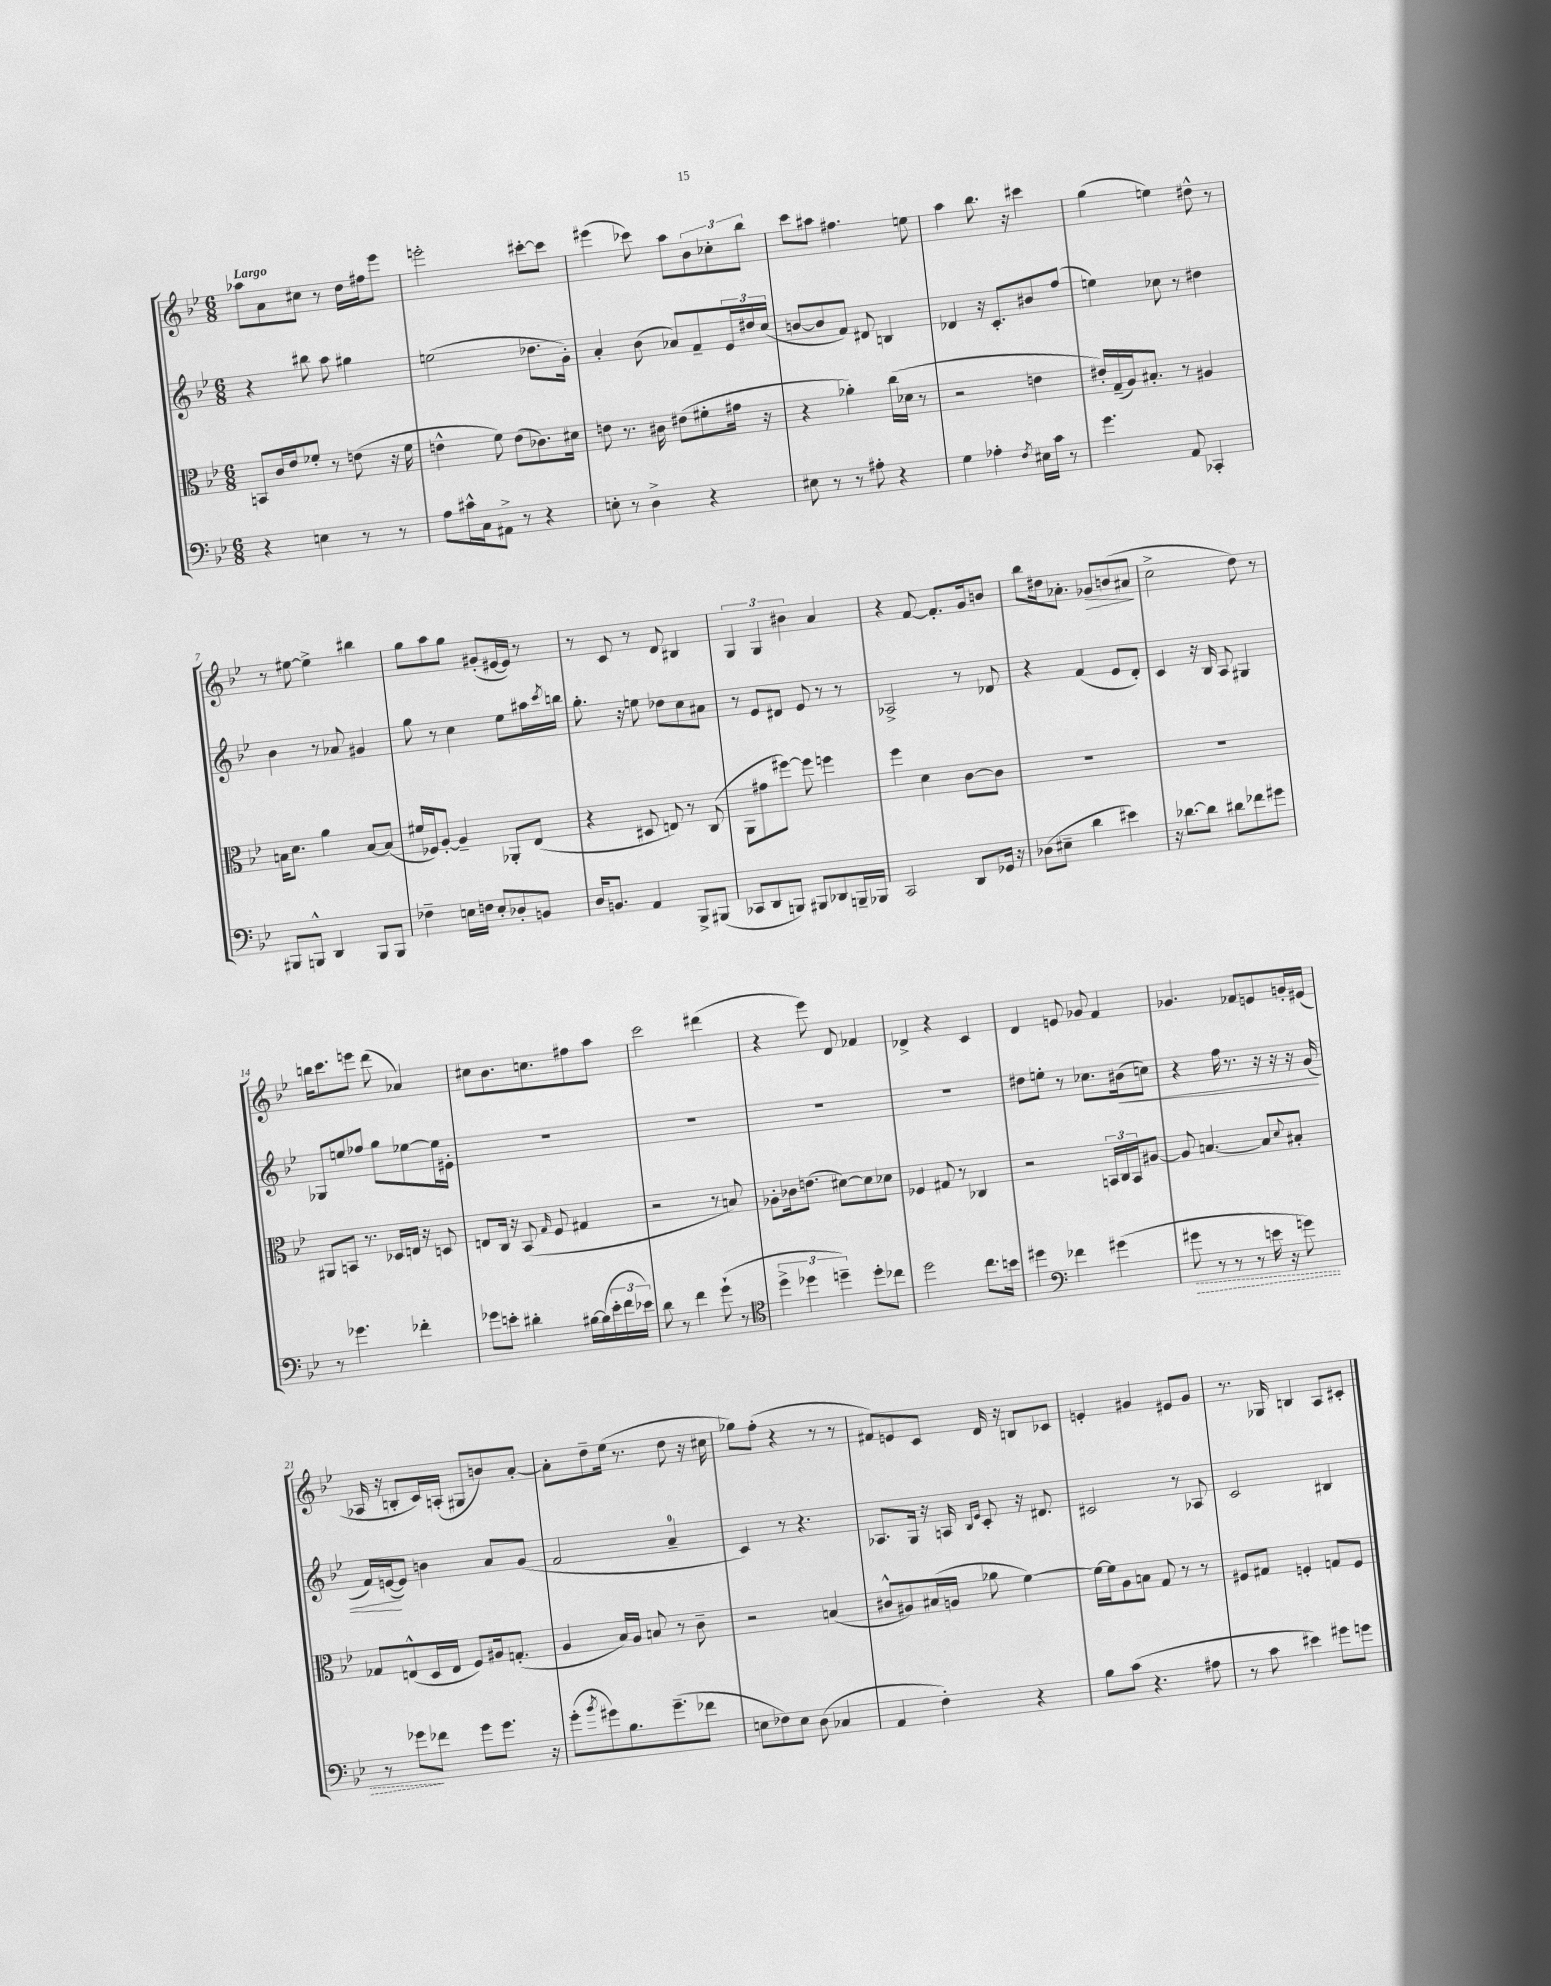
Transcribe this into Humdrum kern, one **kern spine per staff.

**kern	**kern	**kern	**kern
*staff4	*staff3	*staff2	*staff1
*clefF4	*clefC3	*clefG2	*clefG2
*k[b-e-]	*k[b-e-]	*k[b-e-]	*k[b-e-]
*M6/8	*M6/8	*M6/8	*M6/8
4r	8BB	4r	8aa-
.	16c	.	8a
.	16e-	.	.
4E	8f-'	8bb#	8cc#
.	8r	8aa	8r
8r	(8e	4gg#	16dd
.	.	.	16ff#
8r	16r	.	8eee-
.	16f-	.	.
=	=	=	=
8A	4e^^	(2ee	2eee'
16c#^^	.	.	.
16C	.	.	.
8AA#^	8f)	.	.
8r	(8e	.	.
4r	8.c-)	8.dd-	[8ccc#'
.	.	.	8ccc#]
.	16d#	16g')	.
=	=	=	=
8E'	8e	4a'	(4eee#
8r	8.r	.	.
4D^	.	(8b-	8ccc-)
.	16c#	.	.
.	(8e#	8a-)	8aa
4r	8f#'	8f~	12b-
.	.	.	12cc-'
.	16g#	24e-	.
.	.	24dd#	12bb-
.	16r	.	.
.	.	(24cc	.
=	=	=	=
8E#	4r	[8b	8ccc
8r	.	8b]	8aa#
8r	4a-')	8f)	4.ff#
8A#'	.	8d#	.
4r	(16cc	4B	.
.	16d-	.	.
.	8r	.	8ee
=	=	=	=
4G	2r	4d-	4aa
4A-'	.	16r	8.bb-
.	.	8.c'	.
.	.	.	16r
8qF	.	.	.
16E#	4e	8b#	4ccc#
16c	.	.	.
8r	.	(8ff	.
=	=	=	=
4.g	16e#')	4ee)	(4gg
.	(16G~	.	.
.	16A)	.	.
.	8.B#'	.	.
.	.	8cc-	4ee)
8AA	8r	8r	.
4CC-'	4A#	4dd#	8dd#^^
.	.	.	8r
=	=	=	=
8BBB#	16B	4b-	8r
.	8.d	.	.
8BBB^^	.	.	[8ee#
4DD	4a	8r	4ee#^]
.	.	8a-	.
8BBB	[8B	4g#	4bb#
8BBB	(8B]	.	.
=	=	=	=
4F-~	16f#	8gg	8gg
.	16F-)	.	.
.	[8A'	8r	8aa
16E	4A~]	4cc	8gg
16F	.	.	.
8E'	.	.	(8g#'
8D-'	8AA-'	8ee-	[16e#
.	.	.	16e#])
8BB	(8E-	16aa#	8r
.	.	8qccc	.
.	.	16bb	.
=	=	=	=
16D	4r	8.gg'	8r
8.BB	.	.	.
.	.	.	8c
.	.	16r	.
4AA	8D#	8ee	8r
.	8E)	8dd-	8d
8BBB-^	8r	8cc	4B#
(8BBB#	(8C	8a#	.
=	=	=	=
8CC-	8AA	8r	6G
8DD	8g#	8e-	.
.	.	.	6G
8BBB)	[8ff#)	8d#	.
.	.	.	6b#
8BBB#	8ff#]	8e-	.
8DD-	4ff	8r	4a
16BBB~	.	8r	.
16BBB-	.	.	.
=	=	=	=
2CC	4ff	2A-^	4r
.	4d	.	[8f
.	.	.	8.f']
8DD	[8c	8r	.
.	.	.	16g
16GG-	8c]	8d-	8b
16r	.	.	.
=	=	=	=
(8D-	2.r	4r	8bb-
8E#~	.	.	16dd#
.	.	.	8.a-'
4d	.	(4f	.
.	.	.	8g-
4e#)	.	8e-	(8b
.	.	8d')	8a#
=	=	=	=
16r	2.r	4c	2cc^
[8.d-	.	.	.
8d-]	.	16r	.
.	.	16B-	.
8d#	.	8A	.
8f-	.	4G#	8dd)
8g#	.	.	8r
=	=	=	=
8r	8AA#	8G-	16bb
.	.	.	8.ccc
4.g-	8BB	8ee	.
.	8.r	8ff-	8eee
.	.	8gg	(8ddd
.	16D-	.	.
4f-'	16E	[8ee-	4a-)
.	16r	.	.
.	8D	16ee-]	.
.	.	16e#'	.
=	=	=	=
8g-	8E	2.r	8cc#
8e'	16C	.	8.b-
.	16r	.	.
4d#'	(8BB-	.	.
.	.	.	8.cc
.	16qqG	.	.
.	8F	.	.
[16B#	4G#	.	8ff#
(16B#]	.	.	.
24e'	.	.	8aa
24f	.	.	.
24e-)	.	.	.
=	=	=	=
8d	2r	2.r	2ccc
8r	.	.	.
4f	.	.	.
(8g`	8r	.	(4ddd#
8r	8B)	.	.
=	=	=	=
*clefC4	*	*	*
6dd^	8A-'	2.r	4r
.	16c-	.	.
6dd-	.	.	.
.	(8.e	.	.
.	.	.	8eee-)
6dd~)	.	.	.
.	[8d#)	.	8d
8dd'	8d#]	.	4f-
8cc-	8d-	.	.
=	=	=	=
2dd	4F-	2.r	4d-^
.	8G#	.	4r
.	8r	.	.
8.cc	4C-	.	4c
16b	.	.	.
=	=	=	=
4dd#	2r	8dd#	4d
.	.	8ee'	.
*clefF4	*	*	*
4f-	.	8r	8e
.	.	8.cc-	8g-
(4g#	24BB	.	4f
.	24C	.	.
.	.	(16b#	.
.	24BB	.	.
.	[8A#	8cc)	.
=	=	=	=
8g#	8A#]	4r	4.g-
8r	[4.B	.	.
8r	.	16ff	.
.	.	8.r	.
8r	.	.	8f-
16e	8B]	16r	8e
16r	.	16r	.
.	8qqd	.	.
8g)	8B#'	16r	16g'
.	.	(16g	(16e#
=	=	=	=
8r	8G-	16f)	16A-
.	.	([16e	16r
8g-	(8E^^	8e])	8B'
8f-	16D	4b	16c)
.	16E	.	(16A'
8g-	8F)	.	8G#
8.g-	16A#	8a	8b)
.	(8.G'	.	.
.	.	(8g	[8a'
16r	.	.	.
=	=	=	=
(8g'	4A	2f	8a']
8qb-	.	.	.
8g#)	.	.	8dd~
8.B-	16B-)	.	(16ee-
.	16A	.	8.r
.	8B	.	.
(8.g#~	.	.	.
.	8r	4a~	8dd
8f-	8c~	.	16r
.	.	.	16cc#
=	=	=	=
8E	2r	4c)	8gg-)
8F-)	.	.	(8ff'
8E	.	8r	4r
(8D	.	4.r	.
4C-	(4B	.	8r
.	.	.	8r
=	=	=	=
4AA	8c#^^	8.A-	8f#)
.	8A#)	.	8e
.	.	16G	.
4F')	(16B#	16r	8c
.	16A	16A	.
.	.	16qqB-	.
.	.	16qqe-	.
.	8a-	8c'	16d
.	.	.	16r
4r	[4f)	16r	8B
.	.	8.d#	.
.	.	.	8c-
=	=	=	=
8B-	16f_	2c#	4e'
.	16f]	.	.
(8c	8A	.	.
4.r	8B	.	4g#
.	8G	.	.
.	8r	8r	8e#
8A#	8r	8A-	8g#
=	=	=	=
8r	8F#	2c	8.r
8c	8G#	.	.
.	.	.	16G-
4e#)	4F'	.	4B
8g#	8G	4B#	8A
8g	8F	.	8c#'
==	==	==	==
*-	*-	*-	*-
